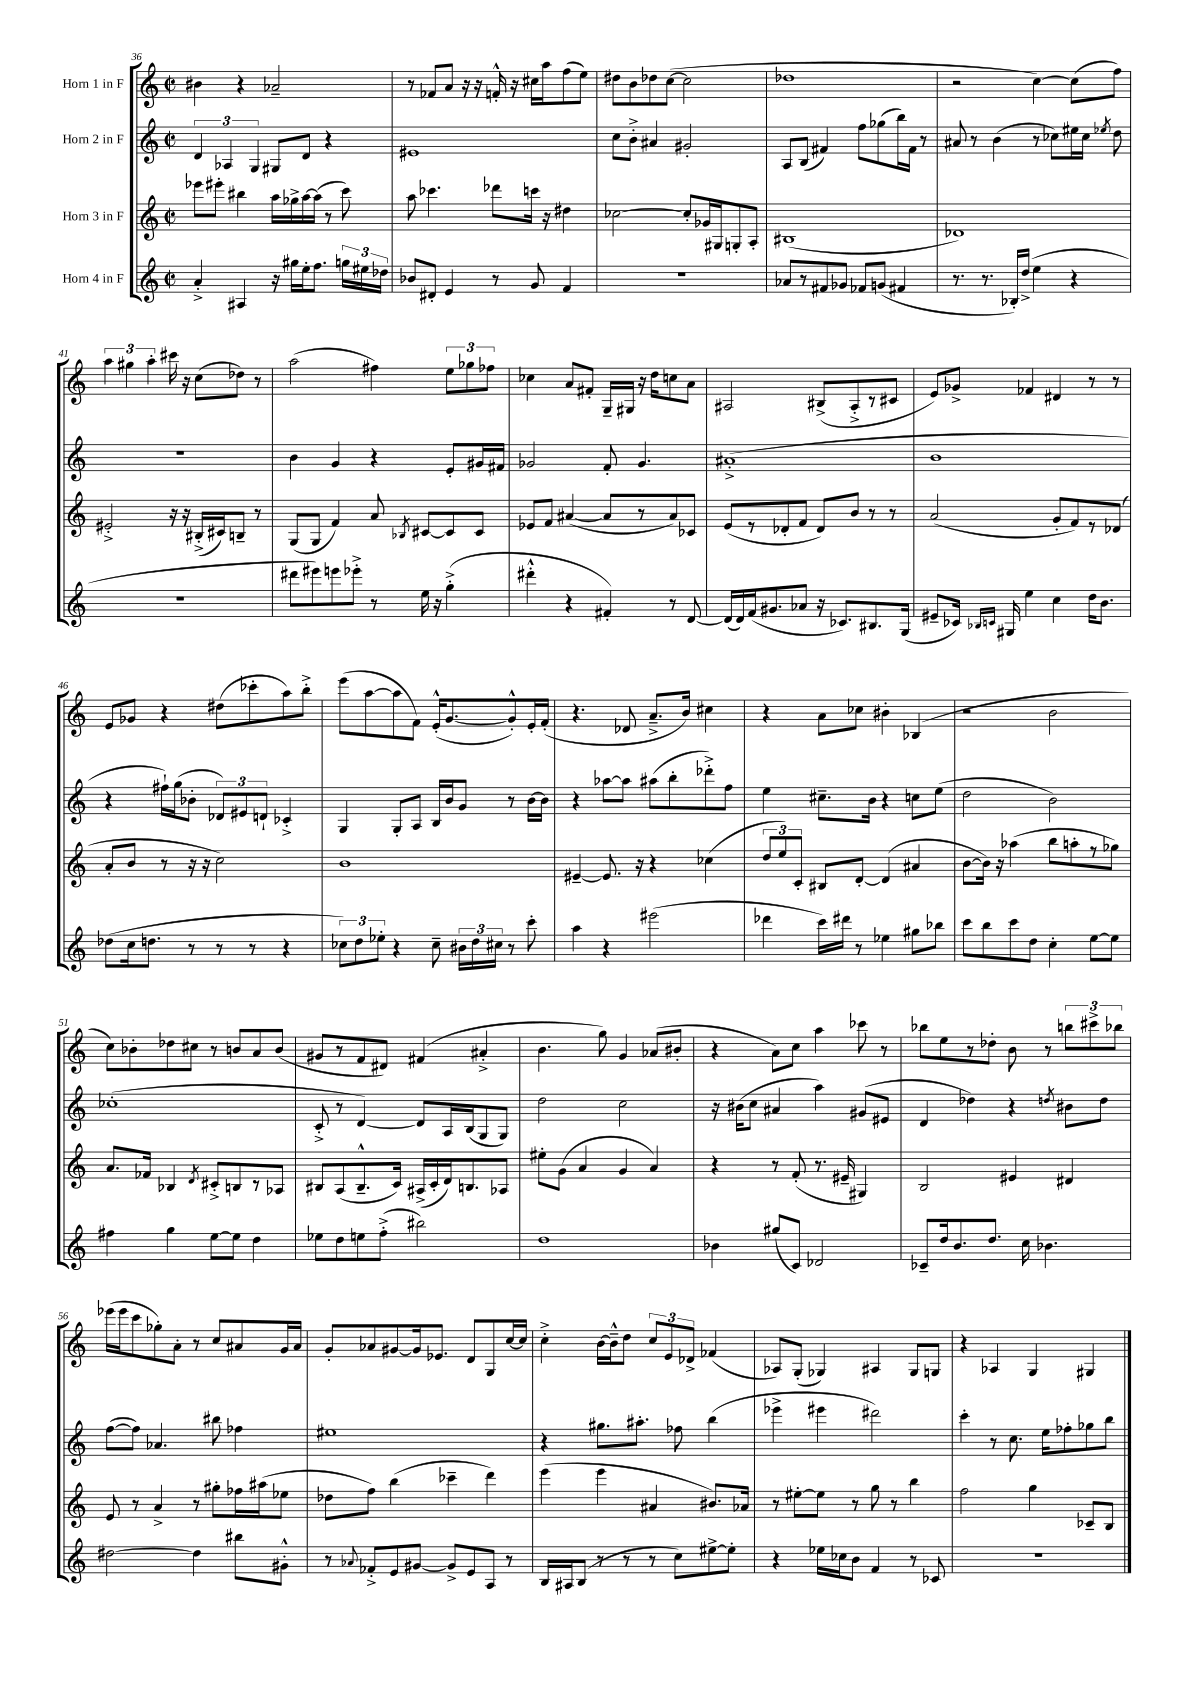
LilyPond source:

<<
\new StaffGroup <<
\new Staff = "s0" \with { instrumentName = "Horn 1 in F" } {
    \clef treble \key c \major \defaultTimeSignature \time 2/2
    \autoBeamOff bis'4 r4 aes'2-- |
    r8 fes'8[ a'8] r16 r16 f'16-.-^ r16 cis''16[ a''16 f''8( e''8]) |
    dis''8[ b'8 des''8 c''8]~( c''2 |
    des''1 |
    r2 c''4~) c''8[( f''8]) |
    \tuplet 3/2 { a''4 gis''4 a''4-. } cis'''16 r16 c''8[( des''8]) r8 |
    a''2( fis''4) \tuplet 3/2 { e''8[ ges''8 fes''8] } |
    ces''4 a'8[ fis'8]-. g16[-- gis16] r16 d''16[ c''8 a'8] |
    ais2 bis8[->( ais8-.-> r8 cis'8] |
    e'8[) ges'8]-> fes'4 dis'4 r8 r8 |
    e'8[ ges'8] r4 dis''8[( ces'''8-. a''8) b''8]-.-> |
    e'''8[( a''8~ a''8 f'8]) e'16[-.-^( g'8.~ g'8-.-^) e'16-. f'16]-.( |
    r4. des'8 a'8.[---> b'16]) cis''4 |
    r4 a'8[ ces''8] bis'4-. bes4( |
    r2 b'2 |
    c''8[) bes'8-. des''8 cis''8] r8 b'8[ a'8 b'8]( |
    gis'8[ r8 f'8 dis'8]) fis'4( ais'4-.-> |
    b'4. g''8) g'4 aes'8[( bis'8]-. |
    r4 a'8[) c''8] a''4 ces'''8 r8 |
    bes''8[ e''8 r8 des''8]-. b'8 r8 \tuplet 3/2 { b''8[ cis'''8-> bes''8] } |
    ees'''16[( ees'''16 c'''8 ges''8-.) a'8]-. r8 c''8[ ais'8 g'16 ais'16] |
    g'8[-. aes'8 gis'8~ gis'16 ees'8.] d'8[ g8 c''16~ c''16] |
    c''4-.-> b'16[~ b'16---^ d''8] \tuplet 3/2 { c''8[ e'8 des'8]-> } fes'4( |
    aes8[) g8]-.( ges4) ais4 ges8[ g8] |
    r4 aes4 g4 gis4 \bar "|." |
}
\new Staff = "s1" \with { instrumentName = "Horn 2 in F" } {
    \clef treble \key c \major \defaultTimeSignature \time 2/2
    \autoBeamOff \tuplet 3/2 { d'4 aes4 g4 } gis8[ d'8] r4 |
    eis'1 |
    c''8[ b'8]-.-> ais'4 gis'2-. |
    a8[ b8]( fis'4) f''8[ ges''8( b''16) fis'16] r8 |
    ais'8 r8 b'4( r8 ces''8[) eis''16 ces''16] \acciaccatura { ees''8 } d''8 |
    r1 |
    b'4 g'4 r4 e'8[-. gis'16 fis'16] |
    ges'2 f'8-. ges'4. |
    ais'1-.->( |
    b'1 |
    r4 fis''16[-!) g''16( bes'8]-. \tuplet 3/2 { des'8[) eis'8 d'8]-! } ces'4-.-> |
    g4 g8[-. a8] b16[ b'16 g'8] r8 b'16[~ b'16] |
    r4 aes''8[~ aes''8] ais''8[( b''8-. des'''8-.->) f''8] |
    e''4 cis''8.[-- b'16] r4 c''8[ e''8]( |
    d''2 b'2) |
    ces''1-.( |
    c'8-.-> r8 d'4~) d'8[ a16 b16( g8 g8]) |
    d''2 c''2 |
    r16 bis'16[( c''8] ais'4 a''4) gis'8[( eis'8] |
    d'4 des''4) r4 \acciaccatura { d''8 } bis'8[ d''8] |
    f''8[~( f''8]) aes'4. bis''8 fes''4 |
    eis''1 |
    r4 gis''8.[ ais''8.]-. fes''8 b''4( |
    ees'''4-> eis'''4 dis'''2) |
    c'''4-. r8 c''8. e''16[ fes''8-. ges''8 b''8] \bar "|." |
}
\new Staff = "s2" \with { instrumentName = "Horn 3 in F" } {
    \clef treble \key c \major \defaultTimeSignature \time 2/2
    \autoBeamOff ees'''8[ eis'''8]-. bis''4 a''16[ ges''16-> a''16~ a''16]( r8 c'''8) |
    a''8 ces'''4. des'''8[ c'''16] r16 dis''4 |
    ces''2~ ces''8[-. ges'16 gis16 g8-. a8]-. |
    bis1( |
    des'1) |
    eis'2-.-> r16 r16 bis16[-.->( cis'16) b8]-- r8 |
    g8[( g8] f'4) a'8 \acciaccatura { bes8 } cis'8[~ cis'8 cis'8] |
    ees'8[ f'8] ais'4~( ais'8[ r8 ais'8) ces'8] |
    e'8[( r8 des'8-. f'8] des'8[) b'8] r8 r8 |
    a'2( g'8[-. f'8) r8 des'8]( |
    a'8[-. b'8] r8 r16 r16 c''2) |
    b'1 |
    eis'4~-- eis'8. r16 r4 ces''4( |
    \tuplet 3/2 { d''8[ e''8) c'8]-. } bis8[ d'8]~-. d'4( ais'4 |
    b'8[~ b'16]) r16 aes''4( b''8[ a''8-. r8 ges''8]) |
    a'8.[ fes'16] bes4 \acciaccatura { d'8 } cis'8[-.-> b8 r8 aes8] |
    bis8[ a8( bis8.---^ c'16]) ais16[->( c'16-. d'16) b8. aes8] |
    eis''8[-. g'8]( a'4 g'4 a'4) |
    r4 r8 f'8-.( r8. eis'16-- gis4) |
    b2 eis'4 dis'4 |
    e'8 r8 a'4-> r8 gis''8[-. fes''16 ais''16( ees''8] |
    des''8[ f''8]) b''4( ces'''4-- d'''4) |
    e'''4( e'''4 ais'4 bis'8.[) aes'16] |
    r8 eis''8[~-. eis''8] r8 g''8 r8 b''4 |
    f''2 g''4 ces'8[-- b8] \bar "|." |
}
\new Staff = "s3" \with { instrumentName = "Horn 4 in F" } {
    \clef treble \key c \major \defaultTimeSignature \time 2/2
    \autoBeamOff a'4-.-> ais4 r16 gis''16[ e''16-. f''8.] \tuplet 3/2 { g''16[ eis''16 des''16] } |
    bes'8[ dis'8]-. e'4 r8 g'8 f'4 |
    r1 |
    aes'8[ r8 fis'8 ges'8] fes'8[ g'8]( fis'4 |
    r8. r8. bes16[-.) d''16]->( e''4 r4 |
    r1 |
    dis'''8[ eis'''8) e'''8 ees'''8]-.-> r8 e''16 r16 g''4-.->( |
    dis'''4-.-^ r4 fis'4-.) r8 d'8~ |
    d'16[( d'16) f'16( gis'8. aes'8] r16 ces'8.[) bis8. g16]( |
    eis'8[-- ces'16]) \grace { bes16[ c'16] } gis16 e''4 c''4 d''16[ b'8.] |
    des''8[( c''16 d''8.] r8 r8 r8 r4 |
    \tuplet 3/2 { ces''8[) d''8 ees''8]-. } r4 ces''8-- \tuplet 3/2 { bis'16[ d''16 cis''16] } r8 c'''8-. |
    a''4 r4 eis'''2( |
    des'''4 c'''16[) dis'''16] r8 ees''4 gis''8[ bes''8] |
    c'''8[ b''8 c'''8 d''8] c''4-. e''8[~ e''8] |
    fis''4 g''4 e''8[~ e''8] d''4 |
    ees''8[ d''8 e''8 f''8]-.->( bis''2) |
    d''1 |
    bes'4 gis''8[( c'8]) des'2 |
    ces'8[-- d''16 b'8. d''8.] c''16 bes'4. |
    dis''2~ dis''4 bis''8[ gis'8]-.-^ |
    r8 \appoggiatura { aes'8 } fes'8[-.-> e'8 gis'8]~ gis'8[-> e'8 a8] r8 |
    b16[ ais16 b8]( r8 r8 r8 c''8[) eis''8~-> eis''8]-. |
    r4 ees''16[ ces''16 b'8] f'4 r8 ces'8 |
    R1 \bar "|." |
}
>>
>>
\layout { \context { \Score currentBarNumber = #36 } }
